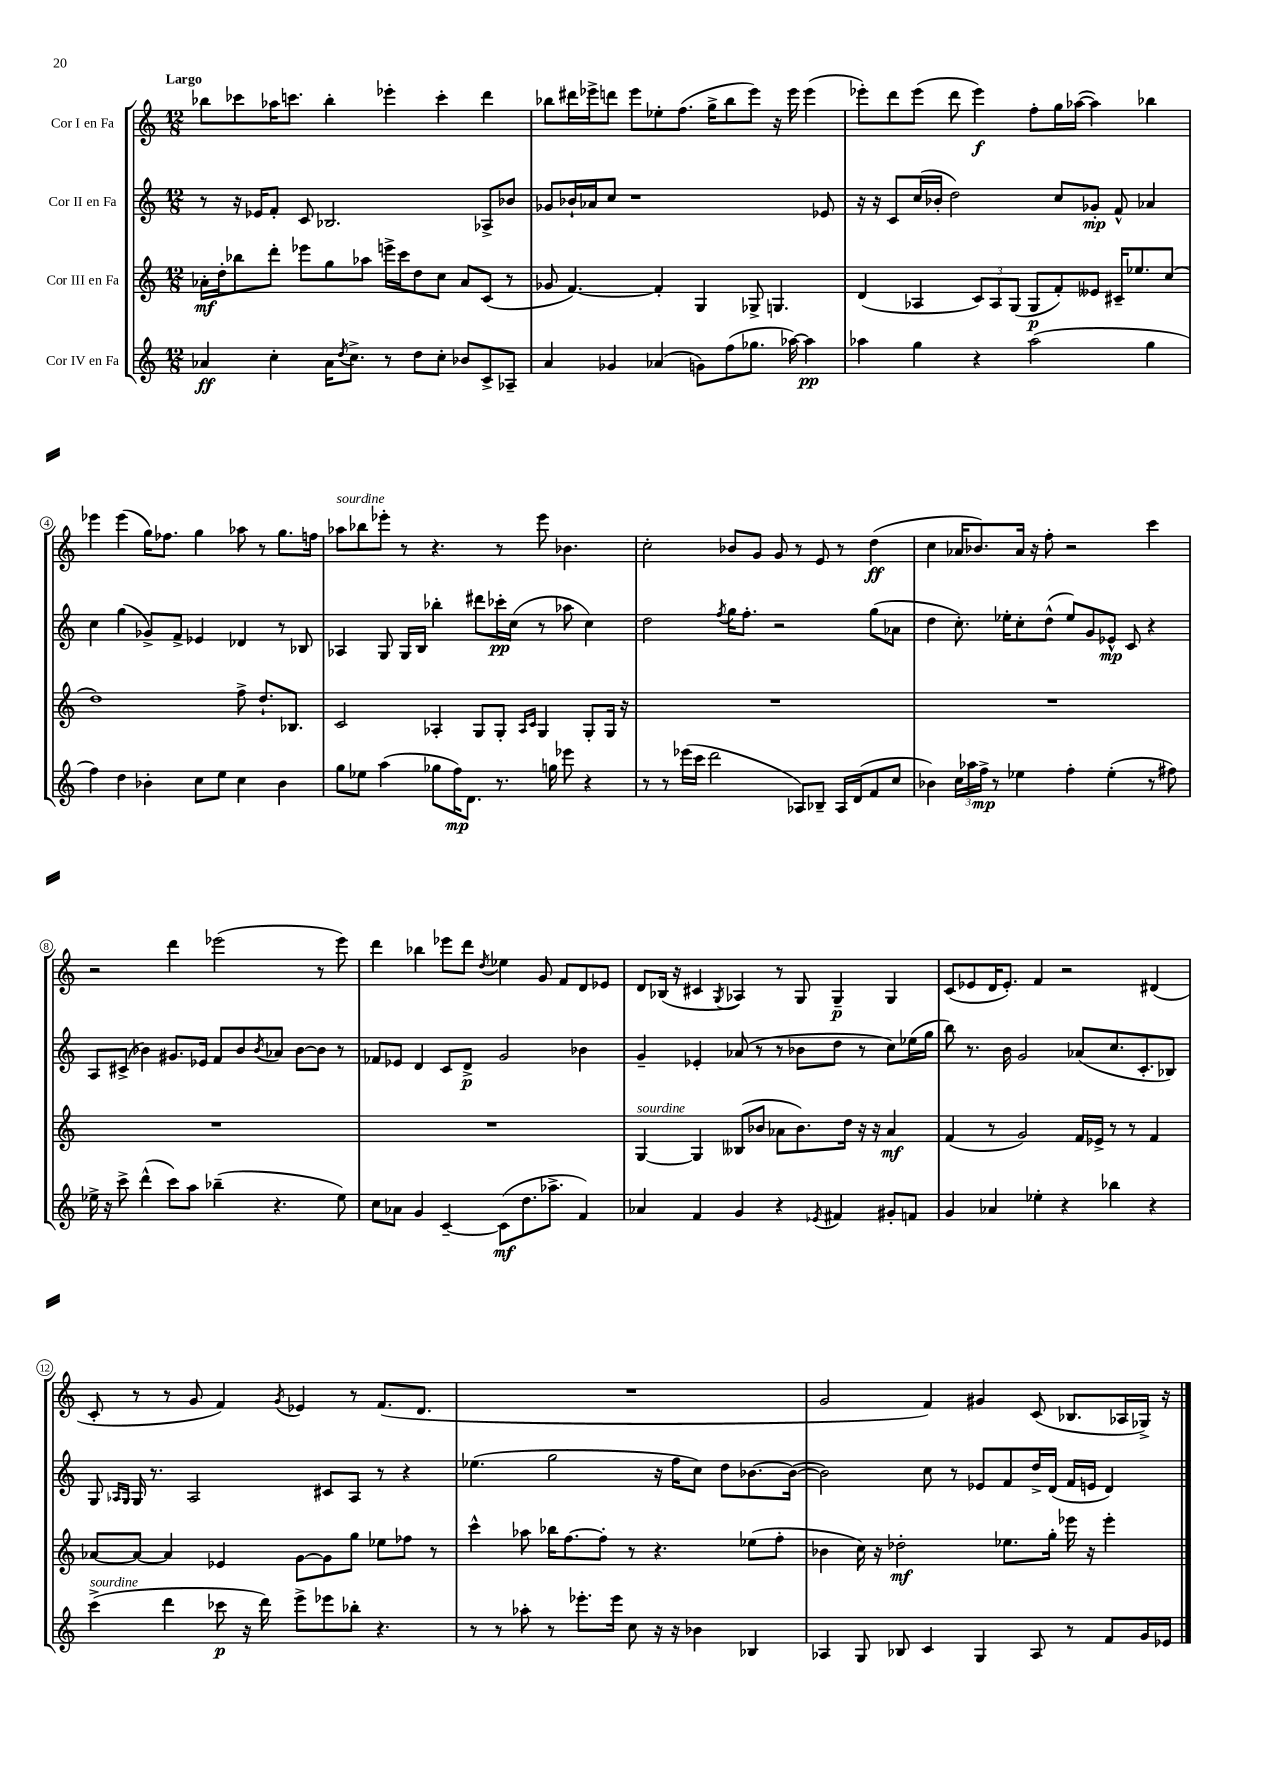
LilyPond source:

<<
\new StaffGroup <<
\new Staff = "s0" \with { instrumentName = "Cor I en Fa" } {
    \clef treble \key c \major \numericTimeSignature \time 12/8 \tempo "Largo"
    bes''8 ces'''8 aes''16 c'''8. bes''4-. ees'''4-. c'''4-. d'''4 |
    bes''8 dis'''16 ees'''16-> d'''8 ees'''8 ees''8-. f''8.( g''16-> bes''8 ees'''8) r16 ees'''16 ees'''4( |
    ees'''8-.) d'''8 ees'''8( d'''8 ees'''4\f) f''8-. g''16 aes''16~( aes''4) bes''4 |
    ees'''4 ees'''4( g''16) fes''8. g''4 aes''8 r8 g''8. f''16 |
    aes''8^\markup { \italic "sourdine" } bes''8 ees'''8-. r8 r4. r8 ees'''8 bes'4. |
    c''2-. bes'8 g'8 g'8 r8 e'8 r8 d''4\ff( |
    c''4 aes'16 bes'8.) aes'16 r16 f''8-. r2 c'''4 |
    r2 d'''4 ees'''2( r8 ees'''8) |
    d'''4 bes''4 ees'''8 d'''8 \acciaccatura { d''8 } ees''4 g'8 f'8 d'8 ees'8 |
    d'8 bes16( r16 cis'4 \acciaccatura { g8 } aes4) r8 g8 g4--\p g4 |
    c'8( ees'8 d'16 ees'8.-.) f'4 r2 dis'4( |
    c'8-. r8 r8 g'8 f'4) \acciaccatura { g'8 } ees'4 r8 f'8.( d'8. |
    R1. |
    g'2 f'4) gis'4 c'8( bes8. aes16 ges16->) r16 \bar "|." |
}
\new Staff = "s1" \with { instrumentName = "Cor II en Fa" } {
    \clef treble \key c \major \numericTimeSignature \time 12/8
    r8 r16 ees'16 f'8-. c'8 bes2. aes8-> bes'8 |
    ges'8 bes'16-! aes'16 c''8 r1 ees'8 |
    r16 r16 c'8 c''16( bes'16-. d''2) c''8 ges'8-.\mp f'8-^ aes'4 |
    c''4 g''4( ges'8->) f'8-> ees'4 des'4 r8 bes8 |
    aes4 g8 g16 b16 bes''4-. dis'''8 ces'''16-.\pp c''16( r8 aes''8 c''4) |
    d''2 \acciaccatura { f''8 } g''16 f''8.-. r2 g''8( aes'8 |
    d''4 c''8.-.) ees''16-. c''8-. d''8-^( ees''8) g'8 ees'8-^\mp c'8 r4 |
    a8 cis'8->( bes'4) gis'8. ees'16 f'8 bes'8 \acciaccatura { bes'8 } aes'8 bes'8~ bes'8 r8 |
    fes'8 ees'8 d'4 c'8 d'8->\p g'2 bes'4 |
    g'4-- ees'4-. aes'8( r8 r8 bes'8 d''8 r8 c''8) ees''16( g''16 |
    b''8) r8. b'16 g'2 aes'8( c''8. c'8.-. bes8) |
    g8 \grace { aes16 g16 } g16 r8. aes2 cis'8 aes8 r8 r4 |
    ees''4.( g''2 r16 f''16 c''8) d''8 bes'8.~ bes'16~( |
    bes'2) c''8 r8 ees'8 f'8 d''16-> d'16( f'16 e'16 d'4) \bar "|." |
}
\new Staff = "s2" \with { instrumentName = "Cor III en Fa" } {
    \clef treble \key c \major \numericTimeSignature \time 12/8
    aes'16-.\mf d''16-. bes''8 d'''8-. ees'''8 g''8 aes''8 e'''16-> c'''16 d''8 c''8 aes'8 c'8( r8 |
    ges'8 f'4.~) f'4-. g4 ges8-> g4. |
    d'4( aes4 \tuplet 3/2 { c'8) aes8 g8( } g8\p f'8-.) eeses'8 cis'16-- ees''8. c''8( |
    d''1) f''8-> d''8.-! bes8. |
    c'2 aes4-. g8 g8-. \grace { aes16 c'16 } g4 g8-. g16 r16 |
    R1. |
    R1. |
    R1. |
    R1. |
    g4~^\markup { \italic "sourdine" } g4 beses8( bes'8 aes'8 bes'8.) d''16 r16 r16 aes'4\mf |
    f'4( r8 g'2) f'16 ees'16-> r8 r8 f'4 |
    aes'8~ aes'8~ aes'4 ees'4 g'8~ g'8 g''8 ees''8 fes''8 r8 |
    c'''4-^ aes''8 bes''16 f''8.~ f''8-. r8 r4. ees''8( f''8-. |
    bes'4 c''16) r16 des''2-.\mf ees''8. g''16-. ees'''16 r16 ees'''4-. \bar "|." |
}
\new Staff = "s3" \with { instrumentName = "Cor IV en Fa" } {
    \clef treble \key c \major \numericTimeSignature \time 12/8
    aes'4\ff c''4-. aes'16 \acciaccatura { d''8 } c''8.-> r8 d''8 c''8-. bes'8 c'8-> aes8-- |
    a'4 ges'4 aes'4( g'8) f''8( ges''8. aes''16~) aes''4\pp |
    aes''4 g''4 r4 aes''2( g''4 |
    f''4) d''4 bes'4-. c''8 e''8 c''4 bes'4 |
    g''8 ees''8 a''4( ges''8 f''16\mp) d'8. r8. g''16 ees'''8 r4 |
    r8 r8 ees'''16( c'''16 d'''2 aes8) bes8-- aes16 d'16( f'8 c''8 |
    bes'4) \tuplet 3/2 { c''16 aes''16 f''16->\mp } r8 ees''4 f''4-. ees''4-.( r8 fis''8) |
    ees''16-> r16 c'''8-> d'''4-^( c'''8) a''8 bes''4--( r4. ees''8) |
    c''8 aes'8 g'4 c'4~-- c'8\mf( d''8. aes''8.-> f'4) |
    aes'4 f'4 g'4 r4 \acciaccatura { ees'8 } fis'4 gis'8-. f'8 |
    g'4 aes'4 ees''4-. r4 bes''4 r4 |
    c'''4->^\markup { \italic "sourdine" }( d'''4 ces'''8\p r16 d'''16) e'''8-> ees'''8 bes''8-. r4. |
    r8 r8 aes''8-. r8 ees'''8.-. ees'''16 c''8 r16 r16 bes'4 bes4 |
    aes4 g8 bes8 c'4 g4 aes8 r8 f'8 g'16 ees'16 \bar "|." |
}
>>
>>
\layout { \context { \Score \override BarNumber.stencil = #(make-stencil-circler 0.1 0.3 ly:text-interface::print) } }
